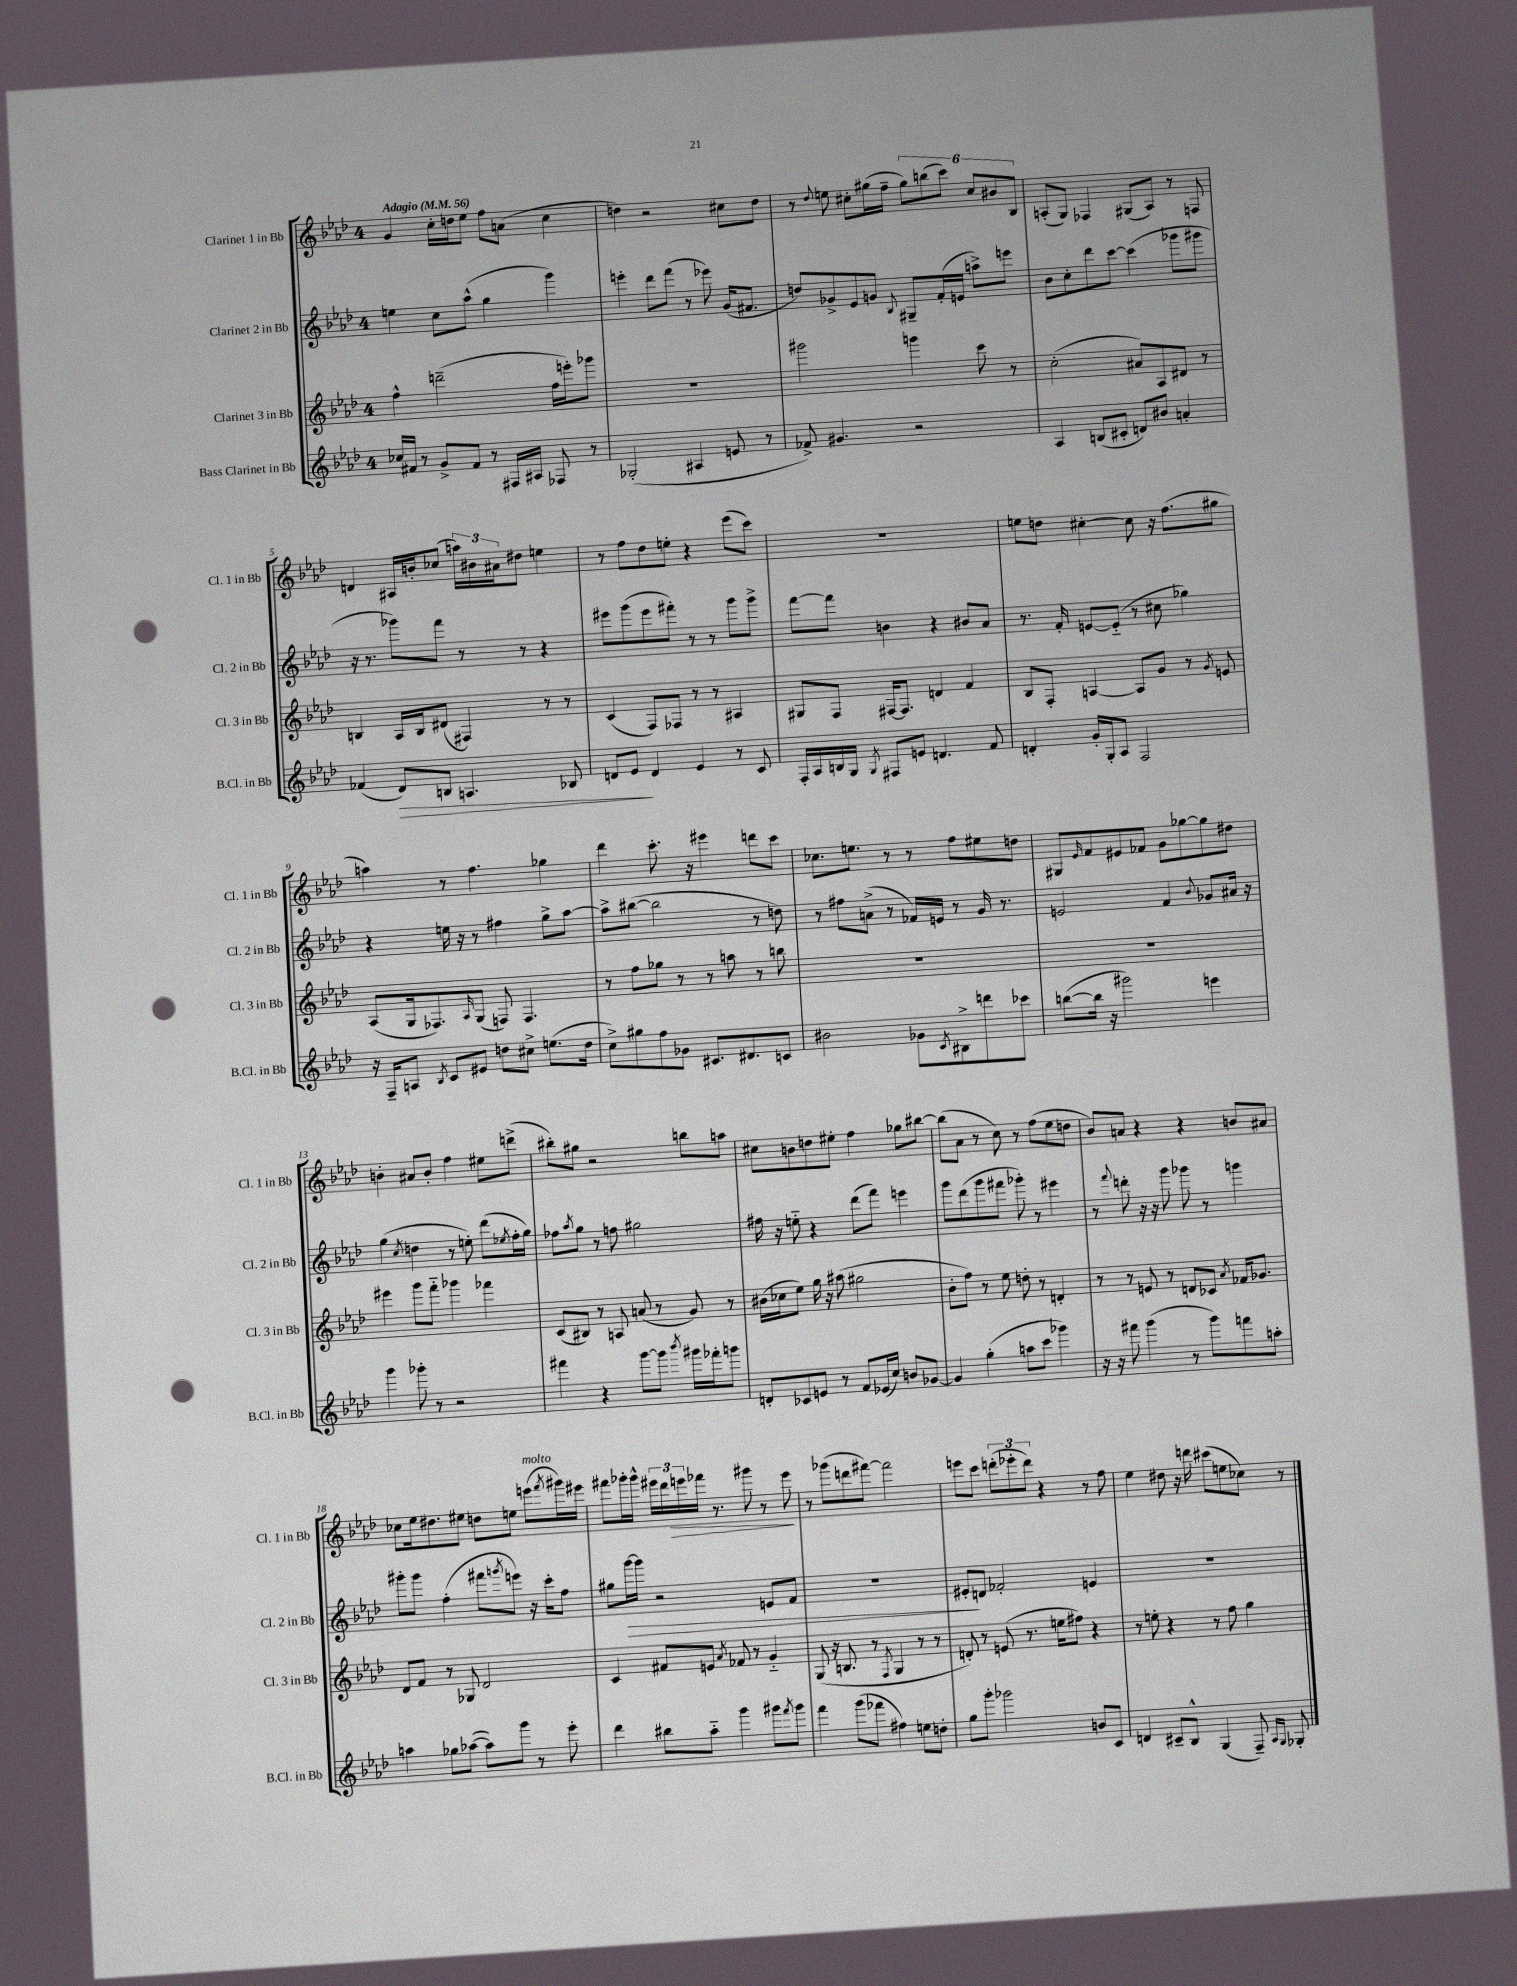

**kern	**dynam	**kern	**kern	**dynam	**kern	**dynam
*part4	*part4	*part3	*part2	*part2	*part1	*part1
*staff4	*staff4	*staff3	*staff2	*staff2	*staff1	*staff1
*I"Bass Clarinet in Bb	*	*I"Clarinet 3 in Bb	*I"Clarinet 2 in Bb	*	*I"Clarinet 1 in Bb	*
*I'B.Cl. in Bb	*	*I'Cl. 3 in Bb	*I'Cl. 2 in Bb	*	*I'Cl. 1 in Bb	*
*clefG2	*	*clefG2	*clefG2	*	*clefG2	*
*k[b-e-a-d-]	*	*k[b-e-a-d-]	*k[b-e-a-d-]	*	*k[b-e-a-d-]	*
*M4/4	*	*M4/4	*M4/4	*	*M4/4	*
*MM56	*	*MM56	*MM56	*	*MM56	*
=1	=1	=1	=1	=1	=1	=1
!	!	!	!	!	!LO:TX:a:B:t=Adagio	!
16cc-X/LL	.	4ff^^\	4een\	.	4g/	.
16f#X/JJ	.	.	.	.	.	.
8r	.	.	.	.	.	.
8g^/L	.	(2dddn~\	8cc\L	.	16cc'\LL	.
.	.	.	.	.	16ddn\J	.
8f#/J	.	.	(8aa-^^\J	.	8ee-\J	.
8r	.	.	4gg\	.	8ff\L	.
16F#X/LL	.	.	.	.	(8an\J	.
16A#X/JJ	.	.	.	.	.	.
8F-X/	.	16ff\LL	4ggg\)	.	4cc\	.
.	.	16eeen'\J)	.	.	.	.
8r	.	8ggg-X\J	.	.	.	.
=2	=2	=2	=2	=2	=2	=2
(2G-X'/	.	1r	4eeen'\	.	4ddn\)	.
.	.	.	8ddd-\L	.	2r	.
.	.	.	(8fff\J	.	.	.
4A#X/	.	.	8r	.	.	.
.	.	.	8eee-X\)	.	.	.
8en/	.	.	(16g/KL	.	8cc#X\L	.
.	.	.	8.f#X/J	.	.	.
8r	.	.	.	.	8dd\J	.
=3	=3	=3	=3	=3	=3	=3
8f-X^/)	.	2ggg#X\	8ddn/L)	.	8r	.
.	.	.	.	.	8qqdd-/	.
4.g#X/	.	.	8g-X^/	.	8een\	.
.	.	.	8e-/	.	8cc#X'\L	.
.	.	.	8gn/J	.	(16gg#X\L	.
.	.	.	.	.	16ff~\JJ	.
.	.	.	8qqB-/	.	.	.
2r	.	4gggn\	8G#X~/L	.	12gg#\L)	.
.	.	.	.	.	(12bbn\	.
.	.	.	(16f'/L	.	.	.
.	.	.	.	.	12ccc\J)	.
.	.	.	16en/JJ	.	.	.
.	.	8ccc\	8aan^\L)	.	12cc#/L	.
.	.	.	.	.	12b#X/	.
.	.	8r	8eeen\J	.	.	.
.	.	.	.	.	12B-/J	.
=4	=4	=4	=4	=4	=4	=4
4A-/	.	(2cc'\	8b-\L	.	(8An'/L	.
.	.	.	8cc'\	.	8G/J)	.
(8Bn/L	.	.	8ddd-\	.	4F-X/	.
8c#X'/J	.	.	[8ccc\J	.	.	.
8dn/L)	.	8a#X/L)	(4ccc\]	.	(8G#X/L	.
8b#X/J	.	8A-/	.	.	8A/J)	.
4an'/	.	8d#X/J	8ggg-X\L	.	8r	.
.	.	8r	8ggg#X\J	.	8Fn/	.
!!LO:LB:g=z
=5	=5	=5	=5	=5	=5	=5
(4f-X/	.	4Bn/	16r	.	4dn/	.
.	.	.	8.r	.	.	.
!	!LO:HP:b	!	!	!	!	!
8d-/L)	>	16A-/LL	8ggg-X\L)	.	16A#X/LL	.
.	.	16B/J	.	.	16bn'/J	.
8Bn/J	.	(8d#X/J	8fff\J	.	(8cc-X/J	.
4.An/	.	4F#X/)	8r	.	24aan\LL)	.
.	.	.	.	.	24b#X\	.
.	.	.	.	.	24a#X\J	.
.	.	.	8r	.	8dd#X\J	.
.	.	8r	4r	.	4een\	.
8B-X/	.	8r	.	.	.	.
=6	=6	=6	=6	=6	=6	=6
8dn/L	.	(4c/	8eee#X\L	.	8r	.
8e-/J	.	.	(8ggg\	.	8ff\L	.
4d/	]	8F/L)	8eee#\	.	8dd-\	.
.	.	8F-X/J	8fff#X'\J)	.	8een'\J	.
4e-/	.	8r	8r	.	4r	.
.	.	8r	8r	.	.	.
8r	.	4A#X/	8ggg\L	.	(8eee-\L	.
8c/	.	.	8ggg^\J	.	8ccc\J)	.
=7	=7	=7	=7	=7	=7	=7
16F'/LL	.	8G#X/L	[8fff\L	.	1r	.
16A-/	.	.	.	.	.	.
16Bn/	.	8F/J	8fff\J]	.	.	.
16G/JJ	.	.	.	.	.	.
8qG/	.	.	.	.	.	.
8F#X/L	.	[16F#X/KL	4bn\	.	.	.
.	.	8.F#/J]	.	.	.	.
8en/J	.	.	.	.	.	.
4.dn/	.	4dn/	4r	.	.	.
.	.	4f/	8b#X/L	.	.	.
8f/	.	.	8a-/J	.	.	.
=8	=8	=8	=8	=8	=8	=8
4dn'/	.	8B-/L	8.r	.	8een\L	.
.	.	8F'/J	.	.	8ddn\J	.
.	.	.	16f'/	.	.	.
16g'/LL	.	[4An/	[8en/L	.	[4cc#X'\	.
16G'/J	.	.	.	.	.	.
8A-/J	.	.	(8e/J]	.	.	.
2F/	.	8A/L]	8r	.	8cc#\]	.
.	.	8g/J	8cc#X\	.	16r	.
.	.	.	.	.	(8.ff\L	.
.	.	8r	4gg-X\)	.	.	.
.	.	8qg/	.	.	.	.
.	.	8en/	.	.	8gg#X\J	.
!!LO:LB:g=z
=9	=9	=9	=9	=9	=9	=9
16r	.	(8A-/L	4r	.	4aan\)	.
16F~/KL	.	.	.	.	.	.
8An/J	.	16G/k	.	.	.	.
.	.	8.F-X/)	.	.	.	.
8qB-/	.	.	.	.	.	.
8c/L	.	.	16een\	.	8r	.
.	.	.	16r	.	.	.
.	.	16qqA-/	.	.	.	.
8e#X/J	.	(8G/J	8r	.	4.ff\	.
8ddn\L	.	8Fn/)	4ff#X\	.	.	.
8cc#X^\J	.	4.F/	.	.	.	.
(8.een\L	.	.	8gg^\L	.	4gg-X\	.
.	.	.	[8aa-\J	.	.	.
16dd\Jk	.	.	.	.	.	.
=10	=10	=10	=10	=10	=10	=10
8cc^\L)	.	8r	8aa-^\L]	.	4ddd-\	.
8gg#X\	.	8ff\L	([8bb#X\J	.	.	.
8ff\	.	8gg-X\J	2bb#\]	.	8.ccc'\	.
8g-X\J	.	8r	.	.	.	.
.	.	.	.	.	16r	.
8.c#X/L	.	8r	.	.	4eee#X\	.
.	.	8aan\	.	.	.	.
8.d#X/	.	.	.	.	.	.
.	.	8r	8r	.	8dddn\L	.
8cn/J	.	8bbn\	8ddn\)	.	8ccc\J	.
=11	=11	=11	=11	=11	=11	=11
2b#X\	.	1r	8r	.	8.cc-X\L	.
.	.	.	8ff#X\L	.	.	.
.	.	.	.	.	8.een\J	.
.	.	.	(8an^\J	.	.	.
.	.	.	8r	.	8r	.
8g-X\L	.	.	16f-X/LL)	.	8r	.
.	.	.	16en/JJ	.	.	.
8qc/	.	.	.	.	.	.
8B#X^\	.	.	8r	.	8ff\L	.
8dddn\	.	.	16g/	.	8ee#X\	.
.	.	.	8.r	.	.	.
8ccc-X\J	.	.	.	.	8ddn\J	.
=12	=12	=12	=12	=12	=12	=12
([8bbn\L	.	1r	2en/	.	8G#X/L	.
.	.	.	.	.	16qqe-/	.
16bb\Jk]	.	.	.	.	8f/	.
16r	.	.	.	.	.	.
2ggg#X\)	.	.	.	.	8e#X/	.
.	.	.	.	.	8f-X/J	.
.	.	.	4f/	.	8g\L	.
.	.	.	.	.	[8gg-X\	.
.	.	.	8qqb-/	.	.	.
4eeen\	.	.	8g-X/L	.	8gg-\]	.
.	.	.	16a#X/Jk	.	8dd#X\J	.
.	.	.	16r	.	.	.
!!LO:LB:g=z
=13	=13	=13	=13	=13	=13	=13
4ggg\	.	4eee#X\	(4gg\	.	4bn'\	.
.	.	.	8qcc/	.	.	.
8ggg-X'\	.	8ggg\L	4ddn\	.	8a#X/L	.
8r	.	8fff\J	.	.	8b'/J	.
2r	.	4ggg-X\	8r	.	4ff\	.
.	.	.	8een'\)	.	.	.
.	.	4fff-X\	(8ddd-\L	.	8ee#X\L	.
.	.	.	8qee-X/	.	.	.
.	.	.	16ff'\L	.	(8dddn^\J	.
.	.	.	16gg\JJ)	.	.	.
=14	=14	=14	=14	=14	=14	=14
4fff#X\	.	(8c/L	8ff-X\L	.	8bb#X'\L)	.
.	.	.	8qaa-/	.	.	.
.	.	8B#X/J)	8gg\J	.	8gg#X\J	.
4r	.	8r	8r	.	2r	.
.	.	8An/	8ffn\	.	.	.
[8ggg\L	.	(8an/	2gg#X\	.	.	.
8ggg\J]	.	8r	.	.	.	.
8qbbb-/	.	.	.	.	.	.
16ggg#X\LL	.	8g/)	.	.	8bbn\L	.
16fff-X'\J	.	.	.	.	.	.
8gggn\J	.	8r	.	.	8aan\J	.
=15	=15	=15	=15	=15	=15	=15
8dn'/L	.	(16b#X\LL	16ff#X\	.	8cc#X\L	.
.	.	16cc-X\J	16r	.	.	.
8c-X/	.	8ee-\J)	8een\	.	8bn\	.
8en/J	.	16gg\	4r	.	8ddn\	.
.	.	16r	.	.	.	.
8r	.	(8aa#X\	.	.	8ee#X'\J	.
8f/L	.	2gg#X\	(8ddd-\L	.	4ff\	.
(16e-X/L	.	.	8fff\J)	.	.	.
16cc/JJ)	.	.	.	.	.	.
8bn/L	.	.	4eeen\	.	8gg-X\L	.
[8g-X/J	.	.	.	.	[8bb#X\J	.
=16	=16	=16	=16	=16	=16	=16
4g-/]	.	8b-'\L	8ggg\L	.	(8bb#\L]	.
.	.	8ff\J)	(8ddd-\	.	8a-\J	.
(4gg'\	.	8r	8ggg\	.	8r	.
.	.	8ee-\	8fff#X\J	.	8cc\)	.
8aan\L	.	8ddn'\	8ggg-X'\)	.	8r	.
8ccc\J	.	8r	8r	.	(8ff\L	.
4ggg-X\)	.	4dn'/	4eee#X\	.	8ee-\	.
.	.	.	.	.	8ddn\J	.
=17	=17	=17	=17	=17	=17	=17
16r	.	8r	8r	.	8b-/L)	.
16r	.	.	.	.	.	.
.	.	.	8qqfff/	.	.	.
8fff#X\	.	8r	8dddn'\	.	8an/J	.
(4ggg\	.	8en/	16r	.	4r	.
.	.	.	16r	.	.	.
.	.	8r	8ggg\	.	.	.
8r	.	8dn/L	8ggg-X\	.	4r	.
8ggg\L)	.	8c-X/J	8r	.	.	.
.	.	8qa-/	.	.	.	.
8fffn\	.	16f-X/KL	4gggn\	.	8bn/L	.
.	.	8.g-X/J	.	.	.	.
8aan'\J	.	.	.	.	8a#X/J	.
!!LO:LB:g=z
=18	=18	=18	=18	=18	=18	=18
4aan\	.	8d-/L	8ggg#X'\L	.	8cc-X\L	.
.	.	8f/J	8ggg#\J	.	16ee-\k	.
.	.	.	.	.	8.dd#X\	.
8gg-X\L	.	8r	(4ff'\	.	.	.
([8aa-X\J	.	8G-X/	.	.	8ee#X\J	.
8aa-\L])	.	2d-/	8fff#X\L	.	8ddn\L	.
.	.	.	8qgggn/	.	.	.
8ggg\J	.	.	8eeen\J)	.	8een\J	.
!	!	!	!	!	!LO:TX:a:i:t=molto	!
8r	.	.	16r	.	(8eeen\L	.
.	.	.	16ccc'\KL	.	.	.
.	.	.	.	.	8qfff/	.
8eee-'\	.	.	8ff\J	.	16ggg#X\L)	.
.	.	.	.	.	16eee#X\JJ	.
=19	=19	=19	=19	=19	=19	=19
4ddd-\	.	4c/	8gg#X\L	.	8fff#X\L	.
!	!	!	!	!LO:HP:b	!	!
.	.	.	[16ggg\L	>	16ggg-X'\L	.
.	.	.	16ggg\JJ]	.	16ggg-^^\JJ	.
8bb#X\L	.	8f#X/L	2r	.	24eee#X\LL	.
.	.	.	.	.	24ddd-\	.
!	!	!	!	!	!	!LO:HP:b
.	.	.	.	.	24eeen\	>
8aa-\J	.	8en/J	.	.	16fff-X\JJ	.
.	.	.	.	.	8.r	.
.	.	8qa-/	.	.	.	.
4ggg\	.	8f-X/	.	.	.	.
.	.	8r	.	.	8ggg#X\	.
8ggg#X\L	.	4g/	8en/L	.	8r	.
8qfff/	.	.	.	.	.	.
8ggg#\J	.	.	8f/J	.	8eee\	.
.	.	.	.	.	.	]
=20	=20	=20	=20	=20	=20	=20
4fff\	.	(8G/	1r	.	8r	.
.	.	16r	.	.	(8ggg-X\L	.
.	.	8.Bn/	.	.	.	.
(8ggg\L	.	.	.	.	8dddn\	.
8fff-X\J	.	8r	.	.	[8fff#X\J)	.
.	.	8qF/	.	.	.	.
4ff#X\)	.	4G/	.	.	2fff#\]	.
8een\L	.	8r	.	.	.	.
8ddn'\J	.	8r	.	.	.	.
=21	=21	=21	=21	=21	=21	=21
8gg\L	.	8dn'/)	8e#X'/L	.	8eeen\L	.
8ggg'\J	.	8r	8dn/J	]	8ccc\J	.
2ggg-X\	.	(8en/	2f-X'/	.	(12dddn'\L	.
.	.	.	.	.	12eee-X'\	.
.	.	8.r	.	.	.	.
.	.	.	.	.	12ddd\J)	.
.	.	.	.	.	4r	.
.	.	16een\KL	.	.	.	.
.	.	8ff#X\J)	.	.	.	.
8bn/L	.	4r	4en/	.	8r	.
8c/J	.	.	.	.	8ff\	.
=22	=22	=22	=22	=22	=22	=22
4dn/	.	8r	1r	.	4ee-\	.
.	.	8een'\	.	.	.	.
8c#X~/L	.	4r	.	.	8dd#X\	.
8B-^^/J	.	.	.	.	16r	.
.	.	.	.	.	16dddn\	.
(4G/	.	8r	.	.	(8ccc#X\L	.
.	.	8ff\	.	.	8een\	.
8F~/)	.	4gg\	.	.	8cc-X\J)	.
16qqA-/LL	.	.	.	.	.	.
16qqG/JJ	.	.	.	.	.	.
8G-X'/	.	.	.	.	8r	.
==	==	==	==	==	==	==
*-	*-	*-	*-	*-	*-	*-
